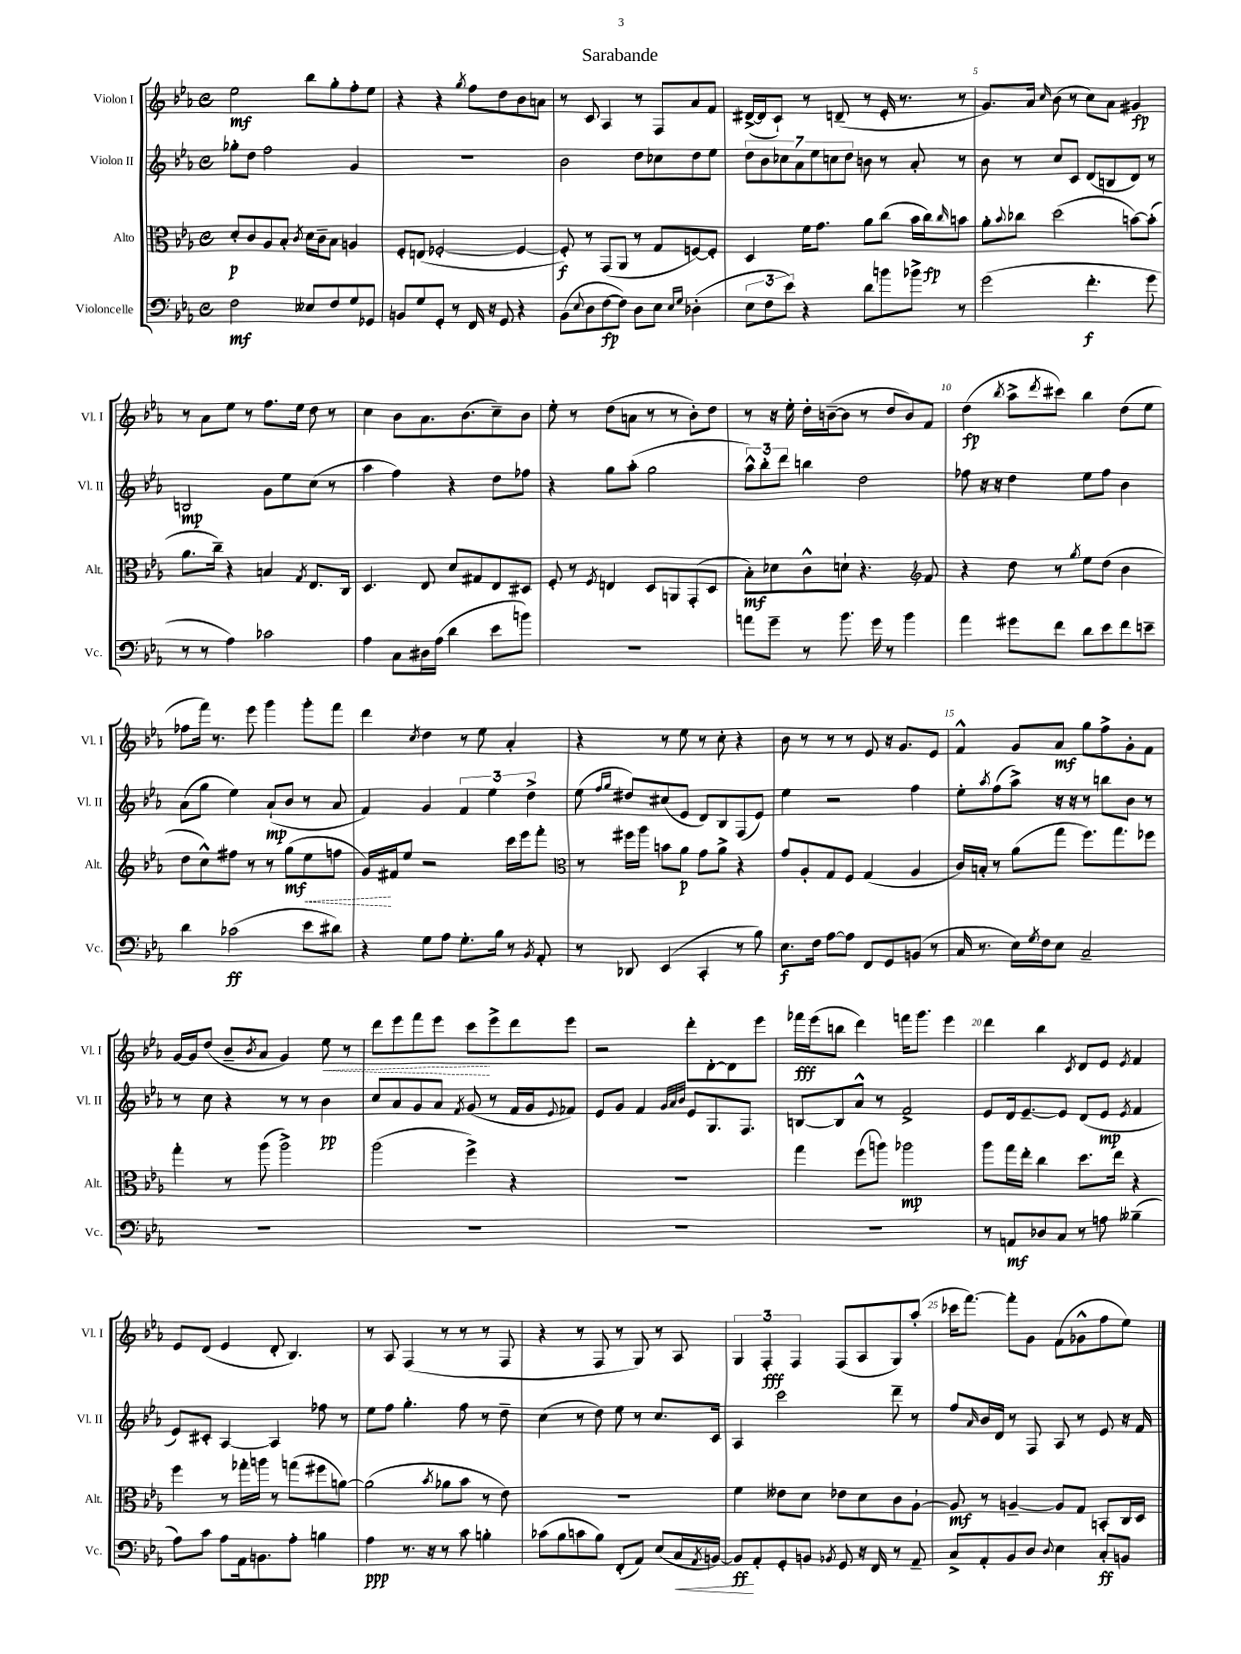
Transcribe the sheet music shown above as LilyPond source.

\header { title = "Sarabande" }
<<
\new StaffGroup <<
\new Staff = "s0" \with { instrumentName = "Violon I" shortInstrumentName = "Vl. I" } {
    \clef treble \key ees \major \defaultTimeSignature \time 4/4
    ees''2\mf bes''8 g''8-. f''8-. ees''8 |
    r4 r4 \acciaccatura { g''8 } f''8 d''8 bes'8 a'8 |
    r8 c'8 aes4 r8 f8 aes'8 f'8 |
    dis'16~->( dis'16 c'8-!) r8 d'8--( r8 ees'16-. r8. r8 |
    g'8.) aes'16 \grace { c''16 } bes'8( r8 c''8) aes'8 gis'4\fp |
    r8 aes'8 ees''8 r8 f''8. ees''16 d''8 r8 |
    c''4 bes'8 aes'8. bes'8.( c''8--) bes'8 |
    ees''8-. r8 d''8( a'8 r8 r8 bes'8-.) d''8 |
    r8 r16 ees''16-. d''16-. b'16~--( b'8 r8 d''8 b'8) f'8 |
    d''4\fp( \acciaccatura { bes''8 } aes''8-> \acciaccatura { d'''8 } cis'''8) bes''4 d''8( ees''8 |
    fes''8 f'''16) r8. ees'''8 g'''4 g'''8-. f'''8 |
    d'''4 \acciaccatura { c''8 } d''4 r8 ees''8 aes'4-. |
    r4 r8 ees''8 r8 c''8-. r4 |
    bes'8 r8 r8 r8 ees'8 r16 g'8. ees'8 |
    f'4-^ g'8 aes'8\mf g''8 f''8-> g'8-. f'8 |
    g'16~ g'16 d''8( bes'8-- \acciaccatura { bes'8 } aes'8 g'4) \once \override Hairpin.style = #'dashed-line ees''8\< r8 |
    d'''8 ees'''8 f'''8 ees'''8 c'''8\! ees'''8-> d'''8 ees'''8 |
    r2 d'''8-. d'8~-. d'8 ees'''8 |
    fes'''16\fff ees'''16( b''8 d'''4) f'''16 g'''8. ees'''4 |
    d'''4 bes''4 \acciaccatura { c'8 } d'8 ees'8 \acciaccatura { ees'8 } f'4 |
    ees'8 d'8( ees'4 d'8-. bes4.) |
    r8 aes8 f4( r8 r8 r8 f8 |
    r4 r8 f8 r8 g8) r8 aes8 |
    \tuplet 3/2 { g4 f4-.\fff f4 } f8( aes8 g8) aes''8-.( |
    ces'''16 f'''8.~) f'''8-. g'8 f'8( ges'8-^ f''8 ees''8) \bar "|." |
}
\new Staff = "s1" \with { instrumentName = "Violon II" shortInstrumentName = "Vl. II" } {
    \clef treble \key ees \major \defaultTimeSignature \time 4/4
    ges''8-. d''8 f''2 g'4 |
    R1 |
    bes'2 d''8 ces''8 d''8 ees''8 |
    \tuplet 7/4 { d''8 bes'8 ces''8 aes'8 ees''8 c''8 d''8 } b'8 r8 aes'8-. r8 |
    bes'8 r8 c''8 c'8 d'8( b8 d'8) r8 |
    b2\mp g'8 ees''8 c''8( r8 |
    aes''4 f''4) r4 d''8 fes''8 |
    r4 g''8 aes''8-.( g''2 |
    \tuplet 3/2 { aes''8-^) bes''8-. d'''8 } b''4 d''2 |
    fes''8 r16 r16 d''4 ees''8 fes''8 bes'4 |
    aes'8( g''8 ees''4) aes'8-!\mp( bes'8 r8 aes'8 |
    f'4) g'4 \tuplet 3/2 { f'4 ees''4 d''4-> } |
    ees''8( \grace { f''16 g''16 } dis''8) cis''8( ees'8 d'8) bes8 f8( ees'8) |
    ees''4 r2 f''4 |
    ees''8-. \acciaccatura { aes''8 } f''8( aes''8->) r16 r16 r8 b''8 bes'8 r8 |
    r8 c''8 r4 r8 r8 bes'4\pp |
    c''8 aes'8 g'8 aes'8 \acciaccatura { f'8 } g'8( r8 f'16 g'16 \appoggiatura { ees'8 } fes'8) |
    ees'8 g'8 f'4 \grace { g'32 aes'32 bes'32 } ees'8 g8. f8. |
    b8~ b8 aes'8-^ r8 f'2-> |
    ees'8 d'16 ees'8.~-- ees'8 d'8( ees'8\mp \acciaccatura { ees'8 } f'4 |
    ees'8) cis'8-. aes4~ aes4 fes''8 r8 |
    ees''8 f''8 g''4.-. f''8 r8 d''8-- |
    c''4( r8 d''8) ees''8 r8 c''8. c'16 |
    aes4 c'''2 d'''8-- r8 |
    f''8 \grace { aes'16 } bes'16 d'16 r8 f8 aes8 r8 ees'8 r16 f'16 \bar "|." |
}
\new Staff = "s2" \with { instrumentName = "Alto" shortInstrumentName = "Alt." } {
    \clef alto \key ees \major \defaultTimeSignature \time 4/4
    d'8-.\p c'8 aes8 bes8-. \acciaccatura { c'8 } d'16 c'16-- bes8 a4 |
    f8-. e8( fes2~-. fes4~ |
    fes8-.\f) r8 g,8( aes,8 r8 g8 f8~) f8-. |
    d4 f'16 g'8. aes'8 c''8( bes'16 c''16\fp) \grace { c''16 } b'8 |
    aes'8-. \appoggiatura { bes'8 } ces''8 d''2( b'8~) b'8-.( |
    aes'8. c''16--) r4 b4 \acciaccatura { g8 } ees8. c16 |
    d4. ees8 d'8 gis8 ees8 dis8 |
    f8-. r8 \acciaccatura { f8 } e4 d8 a,8 g,8-.( d8 |
    bes8-.\mf) des'8 c'8-^ d'8-! r4. \clef treble f'8 |
    r4 d''8 r8 \acciaccatura { g''8 } ees''8 d''8( bes'4 |
    d''8 c''8-^) fis''8 r8 r8 g''8\mf( \once \override Hairpin.style = #'dashed-line ees''8\< f''8 |
    g'16\!) fis'16 ees''8 r2 c'''16 ees'''16 f'''8-. |
    \clef alto r8 fis''16 aes''16 b'8 aes'8\p g'8 aes'8-> r4 |
    g'8 aes8-. g8 f8 g4( aes4 |
    c'16) b16-. r8 aes'8( g''8 f''8.) g''8. fes''8 |
    g''4-. r8 aes''8( aes''2->) |
    aes''2( f''4->) r4 |
    R1 |
    g''4 f''8( a''8) aes''2\mp |
    aes''8 g''16 ees''16-. c''4 d''8. ees''16 r4 |
    f''4 r8 ges''16-. a''16 r8 g''8( fis''8 a'8~) |
    a'2( \acciaccatura { bes'8 } aes'8 bes'8 r8 ees'8) |
    R1 |
    f'4 eeses'8 d'8 ees'8 d'8 c'8 aes8~-! |
    aes8\mf r8 a4~-- a8 g8 b,8-. c16 d16 \bar "|." |
}
\new Staff = "s3" \with { instrumentName = "Violoncelle" shortInstrumentName = "Vc." } {
    \clef bass \key ees \major \defaultTimeSignature \time 4/4
    f2\mf eeses8 f8 g8 ges,8 |
    b,8 g8 g,8-. r8 f,16 r16 g,8 r4 |
    bes,8( \appoggiatura { ees8 } d8 f8~\fp f8) d8 ees8 \grace { ees16 g16 } des4-.( |
    \tuplet 3/2 { ees8 f8 ees'8) } r4 d'8 b'8 bes'8-> r8 |
    g'2( f'4.-.\f g'8 |
    r8 r8 aes4) ces'2 |
    aes4 c8 dis16 aes16( d'4 ees'8 b'8) |
    R1 |
    a'8 g'8-- r8 bes'8. g'16 r8 bes'4 |
    aes'4 gis'8 f'8 d'8 ees'8 f'8 e'8-- |
    d'4 ces'2\ff( ees'8 dis'8) |
    r4 g8 aes8 g8.-. bes16 r8 \acciaccatura { bes,8 } aes,8-. |
    r8 des,8 ees,4( c,4-. r8 bes8) |
    ees8.\f f16 aes8~ aes8 f,8 g,8 b,8( r8 |
    c16 r8. ees16) \acciaccatura { g8 } f16 ees8 c2-- |
    R1 |
    R1 |
    R1 |
    R1 |
    r8 a,8\mf des8 c8 r8 a8 beses4--( |
    aes8) c'8 aes8 aes,16 b,8. aes8-. b4 |
    aes4\ppp r8. r16 r8 c'8 b4-. |
    ces'8( bes8 c'8 bes8) f,8-.( aes,8) ees8( c16\< \acciaccatura { aes,8 } b,16~) |
    b,8\ff\! aes,8-. g,8-. b,8 \acciaccatura { bes,8 } g,8 r16 f,16 r8 aes,8-- |
    c8-> aes,8-. bes,8 d8 \appoggiatura { d8 } ees4 c8-.\ff b,8 \bar "|." |
}
>>
>>
\layout { \context { \Score \override BarNumber.break-visibility = ##(#f #t #t) barNumberVisibility = #(every-nth-bar-number-visible 5) } }
